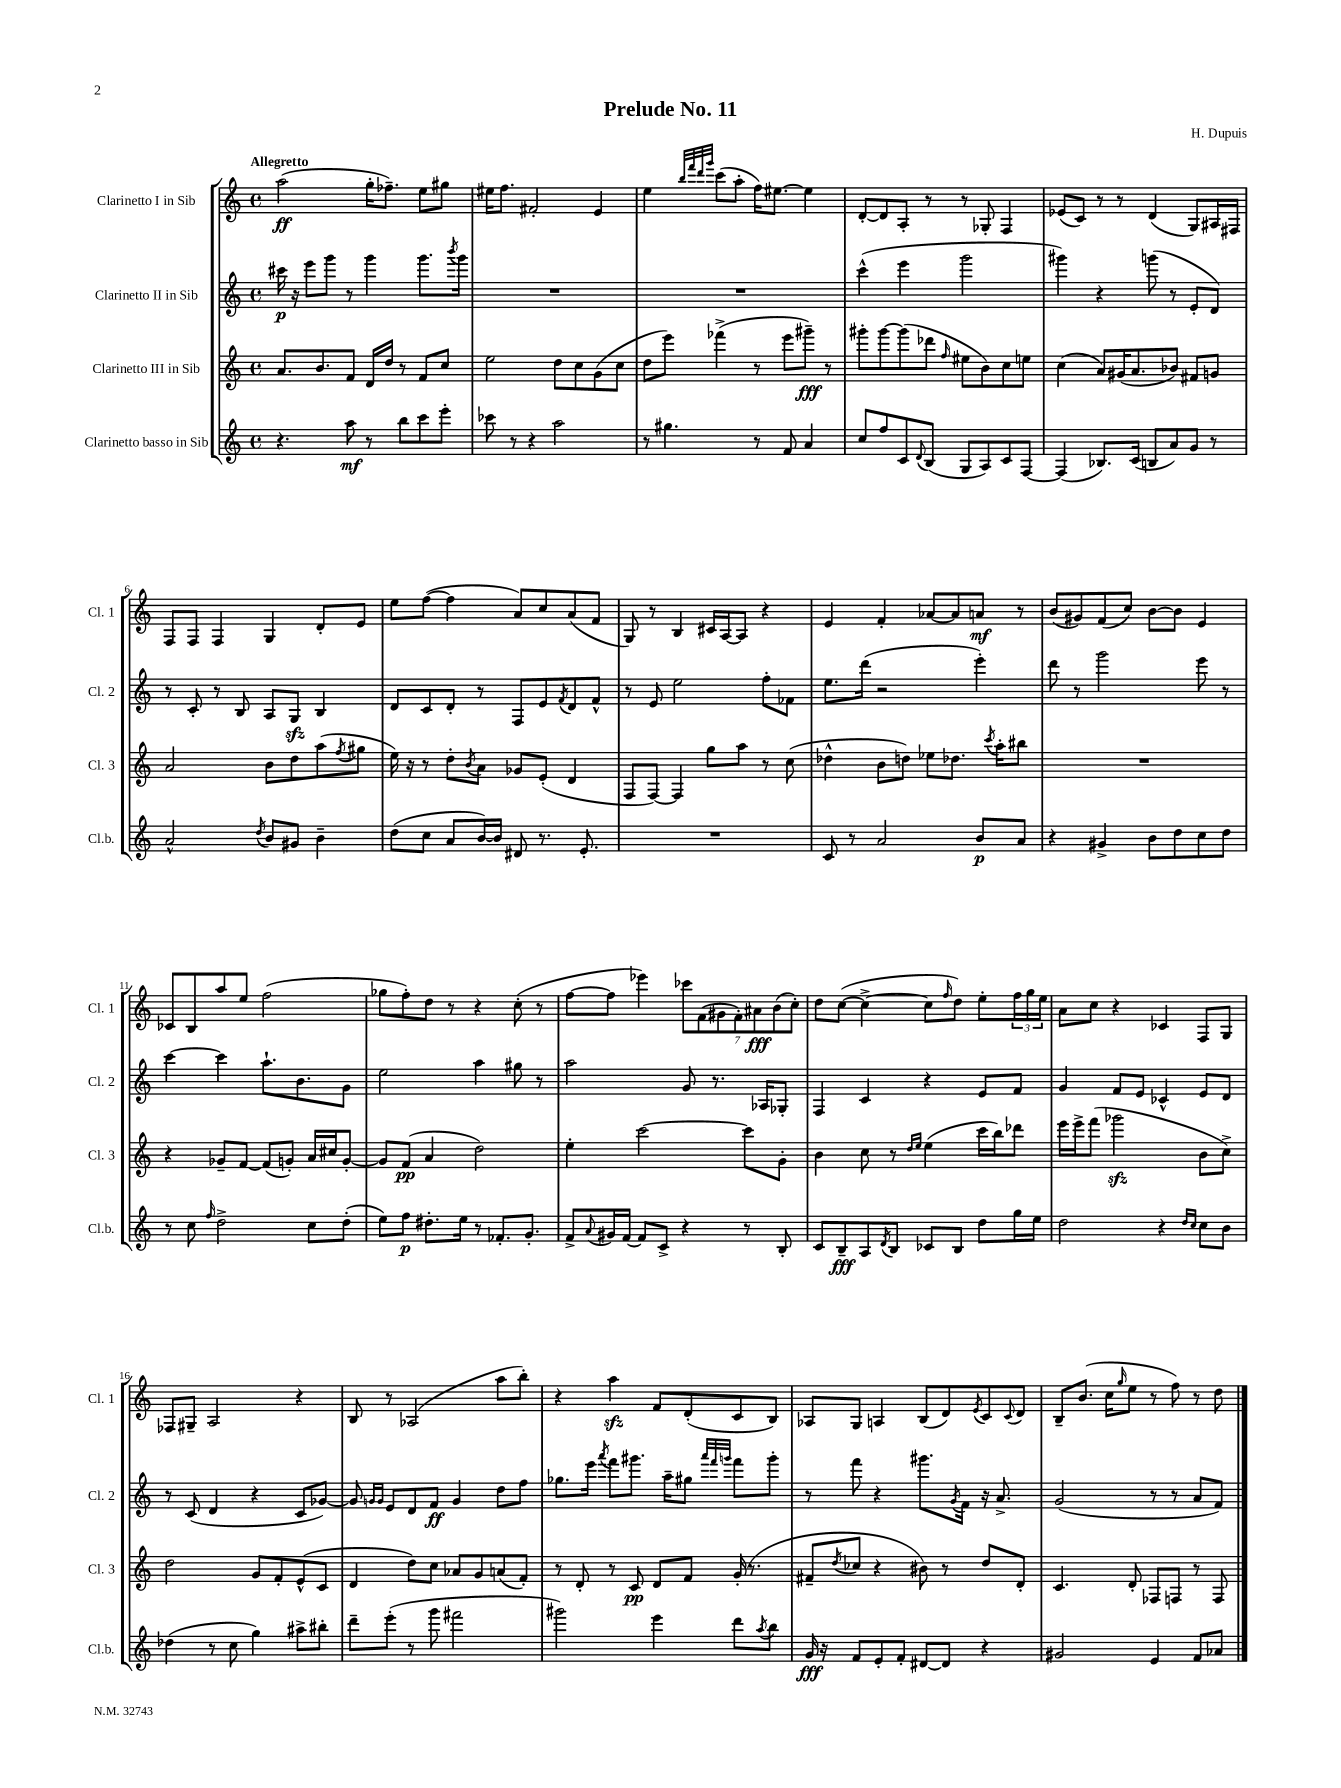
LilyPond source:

\header { title = "Prelude No. 11" composer = "H. Dupuis" }
<<
\new StaffGroup <<
\new Staff = "s0" \with { instrumentName = "Clarinetto I in Sib" shortInstrumentName = "Cl. 1" } {
    \clef treble \key c \major \defaultTimeSignature \time 4/4 \tempo "Allegretto"
    a''2\ff( g''16-. fes''8.--) e''8 gis''8 |
    eis''16 f''8. fis'2-. e'4 |
    e''4 \grace { b''32 f'''32 d'''32 g'''32 } c'''8( a''8-. f''16) eis''8.~ eis''4 |
    d'8~-. d'8 a8-. r8 r8 ges8-. f4 |
    ees'8( c'8) r8 r8 d'4( g8) ais16 fis16 |
    f8 f8 f4 g4 d'8-. e'8 |
    e''8 f''8~( f''4 a'8) c''8 a'8( f'8 |
    g8) r8 b4 cis'16 a16~ a8 r4 |
    e'4 f'4-. aes'8~ aes'8 a'8\mf r8 |
    b'8( gis'8) f'8( c''8) b'8~ b'8 e'4 |
    ces'8 b8 a''8 e''8 f''2( |
    ges''8 f''8-.) d''8 r8 r4 c''8-.( r8 |
    f''8~ f''8 ees'''4) \tuplet 7/4 { ces'''8 f'8( gis'8 f'8-.) ais'8\fff b'8( c''8-.) } |
    d''8 c''8~( c''4~-> c''8 \grace { f''16 } d''8) e''8-. \tuplet 3/2 { f''16 g''16 e''16 } |
    a'8 c''8 r4 ces'4 f8 g8 |
    fes8 gis8-- a2 r4 |
    b8 r8 aes2( a''8 b''8-.) |
    r4 a''4\sfz f'8 d'8-.( c'8 b8) |
    aes8 g8 a4 b8( d'8) \acciaccatura { e'8 } c'8 \appoggiatura { c'8 } d'8 |
    b8-- b'8.( c''16 \grace { g''16 } e''8 r8 f''8) r8 d''8 \bar "|." |
}
\new Staff = "s1" \with { instrumentName = "Clarinetto II in Sib" shortInstrumentName = "Cl. 2" } {
    \clef treble \key c \major \defaultTimeSignature \time 4/4
    cis'''16\p r16 e'''8 g'''8 r8 g'''4 g'''8. \acciaccatura { b'''8 } g'''16 |
    R1 |
    R1 |
    c'''4-^( e'''4 g'''2 |
    gis'''4) r4 g'''8( r8 e'8-. d'8) |
    r8 c'8-. r8 b8 a8 g8\sfz b4 |
    d'8 c'8 d'8-. r8 f8 e'8 \acciaccatura { f'8 } d'8 f'8-^ |
    r8 e'8 e''2 f''8-. fes'8 |
    e''8. d'''16( r2 e'''4-.) |
    d'''8 r8 g'''2 e'''8 r8 |
    c'''4~ c'''4 a''8.-! b'8. g'8 |
    e''2 a''4 gis''8 r8 |
    a''2 g'8 r8. aes16 ges8-. |
    f4 c'4 r4 e'8 f'8 |
    g'4 f'8 e'8 ces'4-^ e'8 d'8 |
    r8 c'8( d'4 r4 c'8 ges'8~) |
    ges'8 \grace { g'16 g'16 } e'8 d'8 f'8\ff g'4 d''8 f''8 |
    ges''8. e'''16 \acciaccatura { a'''8 } f'''8 gis'''8. a''16-- gis''8 \grace { a'''32 f'''32 g'''32 } f'''8 g'''8-. |
    r8 f'''8 r4 gis'''8. \acciaccatura { g'8 } f'16 r16 a'8.-> |
    g'2( r8 r8 a'8 f'8) \bar "|." |
}
\new Staff = "s2" \with { instrumentName = "Clarinetto III in Sib" shortInstrumentName = "Cl. 3" } {
    \clef treble \key c \major \defaultTimeSignature \time 4/4
    a'8. b'8. f'8 d'16 d''16 r8 f'8 c''8 |
    e''2 d''8 c''8 g'8( c''8 |
    d''8 e'''8) fes'''4->( r8 e'''8 gis'''8--\fff) r8 |
    gis'''8-. gis'''8~ gis'''8( des'''8 \grace { f''16 } eis''8 b'8) c''8 e''8 |
    c''4( a'8) gis'16( a'8. bes'8) fis'8 g'8 |
    a'2 b'8 d''8 a''8( \acciaccatura { f''8 } gis''8 |
    e''16) r16 r8 d''8-. \acciaccatura { b'8 } a'8 ges'8 e'8-.( d'4 |
    f8 f8~) f4 g''8 a''8 r8 c''8( |
    des''4-^ b'8 d''8) ees''8 des''8. \acciaccatura { c'''8 } a''16-. bis''8 |
    R1 |
    r4 ges'8-- f'8~ f'8( g'8-.) a'16 cis''16 g'8~-. |
    g'8 f'8\pp( a'4 d''2) |
    e''4-. c'''2~ c'''8 g'8-. |
    b'4 c''8 r8 \grace { d''16 e''16 } e''4( c'''16 b''16) des'''8 |
    e'''16 e'''16-> f'''8( ges'''2\sfz b'8 c''8->) |
    d''2 g'8 f'8-. e'8-^( c'8 |
    d'4 d''8) c''8 aes'8 g'8 a'8( f'8-.) |
    r8 d'8-. r8 c'8\pp d'8 f'8 g'16-.( r8. |
    fis'8-- \acciaccatura { d''8 } ces''8 r4 bis'8) r8 d''8 d'8-. |
    c'4. d'8-. fes8 f8 r8 f8 \bar "|." |
}
\new Staff = "s3" \with { instrumentName = "Clarinetto basso in Sib" shortInstrumentName = "Cl.b." } {
    \clef treble \key c \major \defaultTimeSignature \time 4/4
    r4. a''8\mf r8 b''8 c'''8 e'''8-. |
    ces'''8 r8 r4 a''2 |
    r8 gis''4. r8 f'8 a'4 |
    c''8 f''8 c'8 \appoggiatura { d'8 } b8( g8 a8) c'8 f8~ |
    f4( bes8.) c'16( b8 a'8) g'8 r8 |
    a'2-^ \acciaccatura { d''8 } b'8 gis'8 b'4-- |
    d''8( c''8 a'8 b'16~) b'16 dis'8 r8. e'8.-. |
    R1 |
    c'8 r8 a'2 b'8\p a'8 |
    r4 gis'4-> b'8 d''8 c''8 d''8 |
    r8 c''8 \grace { f''16 } d''2-> c''8 d''8-.( |
    e''8) f''8\p dis''8.-. e''16 r8 fes'8.-. g'8.-. |
    f'8-> \appoggiatura { a'8 } gis'16 f'16~ f'8 c'8-> r4 r8 b8-. |
    c'8 b8--\fff a8 \acciaccatura { d'8 } b8 ces'8 b8 d''8 g''16 e''16 |
    d''2 r4 \grace { d''16 c''16 } c''8 b'8 |
    des''4( r8 c''8 g''4) ais''8-> bis''8-. |
    d'''8-- e'''8-.( r8 g'''8 fis'''2 |
    gis'''2) e'''4 d'''8 \acciaccatura { a''8 } b''8 |
    g'16\fff r16 f'8 e'8-. f'8-. dis'8~ dis'8 r4 |
    gis'2 e'4 f'8 aes'8 \bar "|." |
}
>>
>>
